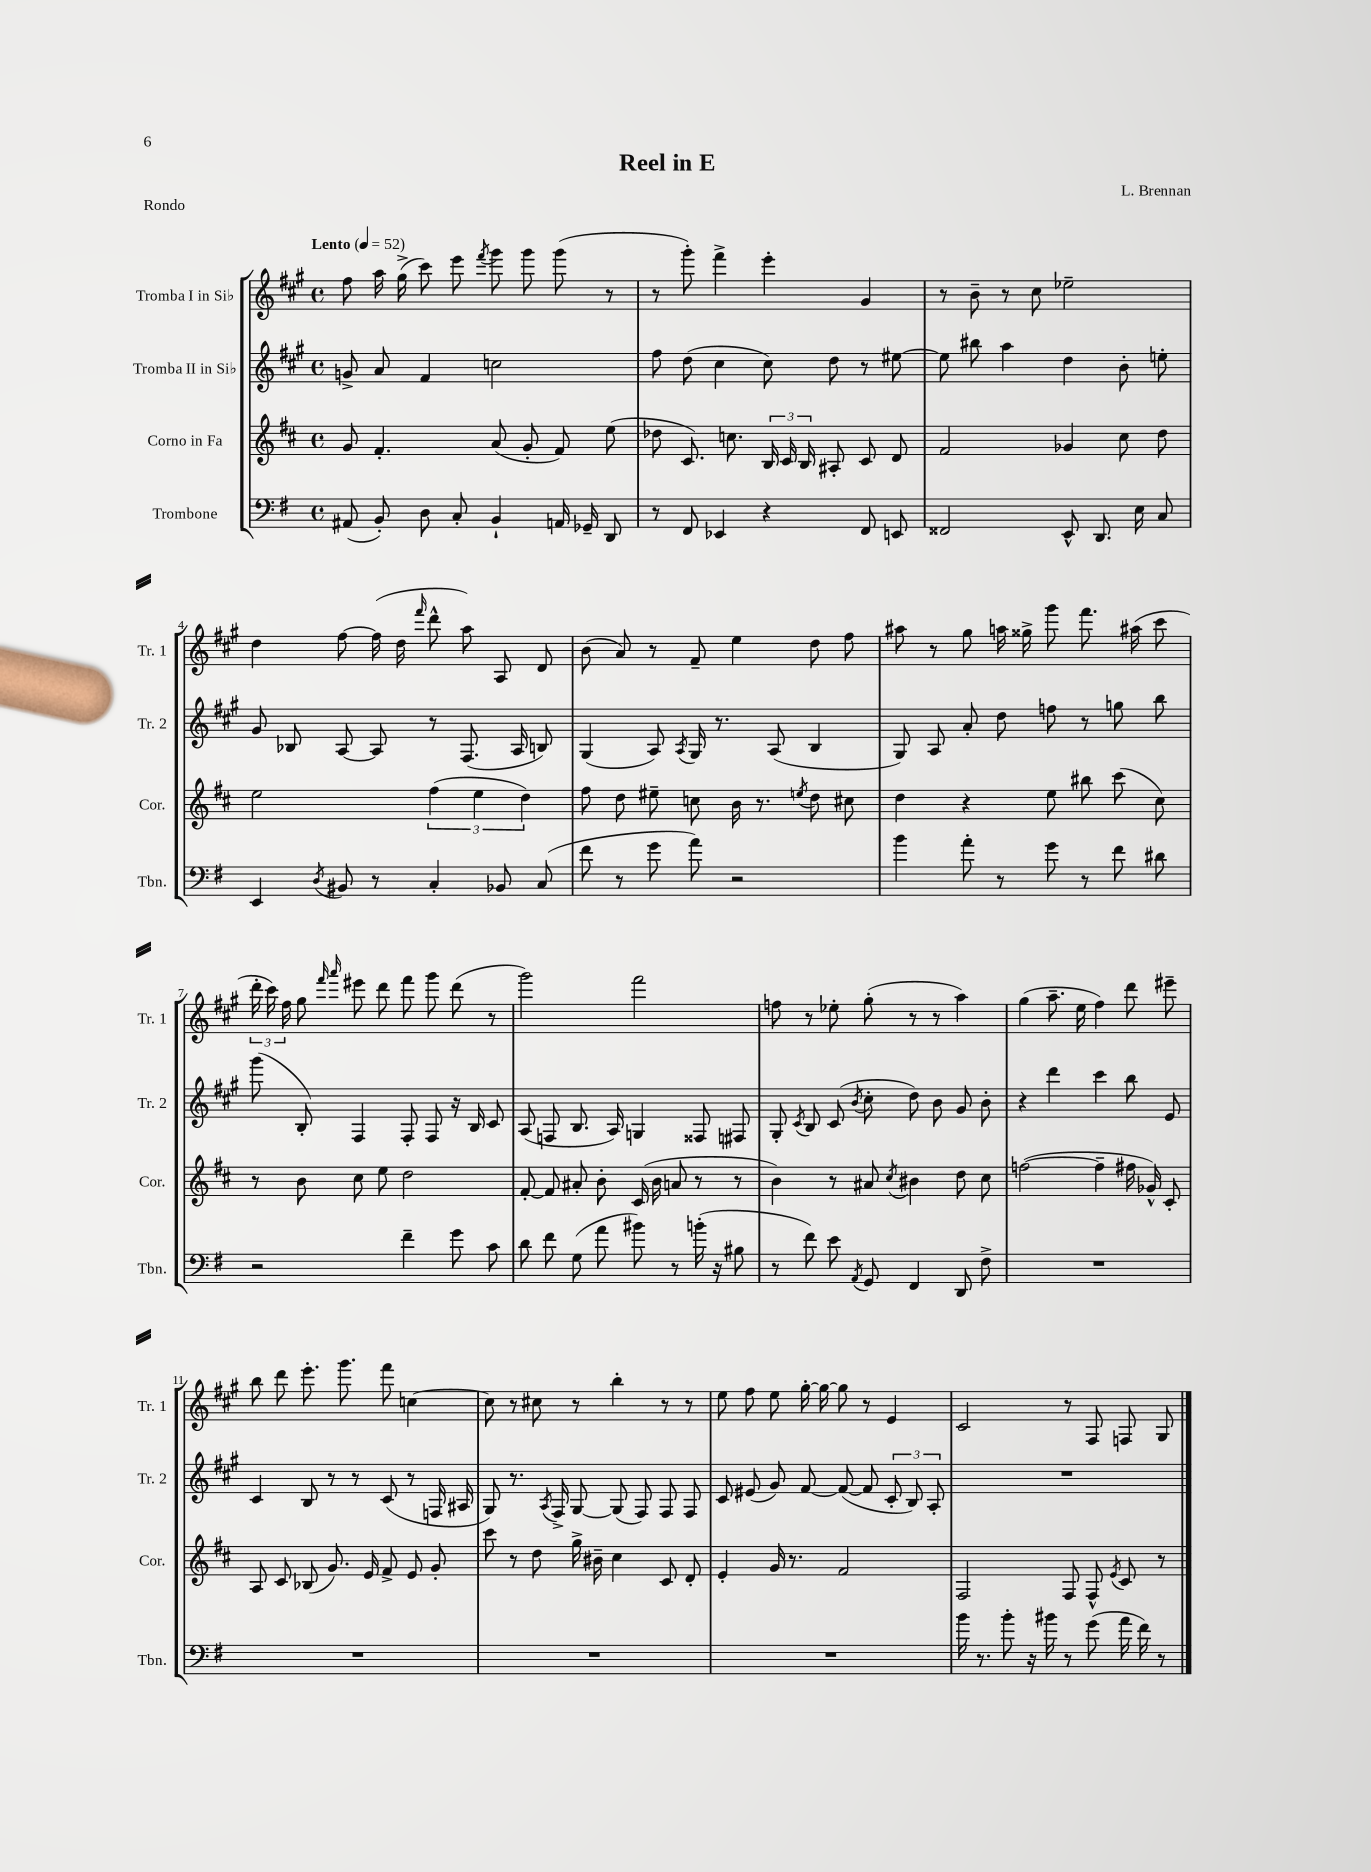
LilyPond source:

\header { title = "Reel in E" composer = "L. Brennan" piece = "Rondo" }
<<
\new StaffGroup <<
\new Staff = "s0" \with { instrumentName = "Tromba I in Sib" shortInstrumentName = "Tr. 1" } {
    \clef treble \key a \major \defaultTimeSignature \time 4/4 \tempo "Lento" 4 = 52
    \autoBeamOff fis''8 a''16 gis''16->( cis'''8) e'''8 \acciaccatura { fis'''8 } gis'''8 gis'''8 gis'''8( r8 |
    r8 gis'''8-.) fis'''4-> e'''4-. gis'4 |
    r8 b'8-- r8 cis''8 ees''2-- |
    d''4 fis''8~ fis''16( d''16 \grace { fis'''16 } d'''8-^ a''8) a8 d'8 |
    b'8( a'8) r8 fis'8-- e''4 d''8 fis''8 |
    ais''8 r8 gis''8 a''16 gisis''16-> gis'''8 fis'''8. ais''16( cis'''8 |
    \tuplet 3/2 { d'''16-. cis'''16) fis''16 } gis''8 \grace { fis'''16 a'''16 } eis'''8 d'''8 fis'''8 gis'''8 d'''8( r8 |
    gis'''2) fis'''2 |
    f''8 r8 ees''8-. gis''8-.( r8 r8 a''4) |
    gis''4( a''8.-- e''16 fis''4) d'''8 eis'''8-- |
    b''8 d'''8 e'''8.-. gis'''8. fis'''8 c''4~ |
    c''8 r8 cis''8 r8 b''4-. r8 r8 |
    e''8 fis''8 e''8 gis''16~-. gis''16~ gis''8 r8 e'4 |
    cis'2 r8 fis8 f8 gis8 \bar "|." |
}
\new Staff = "s1" \with { instrumentName = "Tromba II in Sib" shortInstrumentName = "Tr. 2" } {
    \clef treble \key a \major \defaultTimeSignature \time 4/4
    \autoBeamOff g'8-> a'8 fis'4 c''2 |
    fis''8 d''8( cis''4 cis''8) d''8 r8 eis''8~ |
    eis''8 bis''8 a''4 d''4 b'8-. e''8-. |
    gis'8 bes8 a8~ a8 r8 fis8.( a16 b8) |
    gis4( a8) \acciaccatura { a8 } gis16 r8. a8( b4 |
    gis8) a8 a'8-. d''8 f''8 r8 g''8 b''8 |
    gis'''8( b8-.) fis4 fis8-. fis8 r16 b16 cis'8 |
    a8( f8 b8. a16) g4 fisis8 fis8 |
    gis8-. \acciaccatura { cis'8 } b8 cis'8( \acciaccatura { b'8 } cis''8-. d''8) b'8 gis'8 b'8-. |
    r4 d'''4 cis'''4 b''8 e'8 |
    cis'4 b8 r8 r8 cis'8( r8 f16 ais16 |
    gis8) r8. \acciaccatura { a8 } fis16-> gis8~ gis8( fis8) fis8 fis8 |
    cis'8 eis'8( gis'8) fis'8~ fis'8~( fis'8 \tuplet 3/2 { cis'8-. b8) a8-. } |
    R1 \bar "|." |
}
\new Staff = "s2" \with { instrumentName = "Corno in Fa" shortInstrumentName = "Cor." } {
    \clef treble \key d \major \defaultTimeSignature \time 4/4
    \autoBeamOff g'8 fis'4.-. a'8( g'8-. fis'8) e''8( |
    des''8 cis'8.) c''8. \tuplet 3/2 { b16 cis'16 b16 } ais8-. cis'8 d'8 |
    fis'2 ges'4 cis''8 d''8 |
    e''2 \tuplet 3/2 { fis''4( e''4 d''4) } |
    fis''8 d''8 eis''8-- c''8 b'16 r8. \acciaccatura { e''8 } d''8 cis''8 |
    d''4 r4 e''8 bis''8 cis'''8( cis''8) |
    r8 b'8 cis''8 e''8 d''2 |
    fis'8~-. fis'8 ais'8-. b'8-. cis'16( b'16 a'8 r8 r8 |
    b'4) r8 ais'8 \acciaccatura { cis''8 } bis'4 d''8 cis''8 |
    f''2~( f''4-- fis''16 ges'16-^) cis'8-. |
    a8 cis'8 bes8( g'8.) e'16 fis'8-> e'8 g'8-. |
    cis'''8 r8 d''8 g''16-> bis'16-- cis''4 cis'8 d'8-. |
    e'4-. g'16 r8. fis'2 |
    fis2 fis8 fis8-^ \acciaccatura { e'8 } cis'8 r8 \bar "|." |
}
\new Staff = "s3" \with { instrumentName = "Trombone" shortInstrumentName = "Tbn." } {
    \clef bass \key g \major \defaultTimeSignature \time 4/4
    \autoBeamOff ais,8( b,8-.) d8 c8-. b,4-! a,16 ges,16-- d,8 |
    r8 fis,8 ees,4 r4 fis,8 e,8 |
    fisis,2 e,8-^ d,8. e16 c8 |
    e,4 \acciaccatura { d8 } bis,8 r8 c4-. bes,8 c8( |
    fis'8 r8 g'8 a'8) r2 |
    b'4 a'8-. r8 g'8 r8 fis'8 dis'8 |
    r2 fis'4-- g'8 c'8 |
    d'8 fis'8 g8( a'8 bis'8) r8 b'16-.( r16 bis8 |
    r8 fis'8) e'8 \acciaccatura { a,8 } g,8 fis,4 d,8 fis8-> |
    R1 |
    R1 |
    R1 |
    R1 |
    b'16 r8. b'8-. r16 bis'16 r8 g'8( a'16 fis'16) r8 \bar "|." |
}
>>
>>
